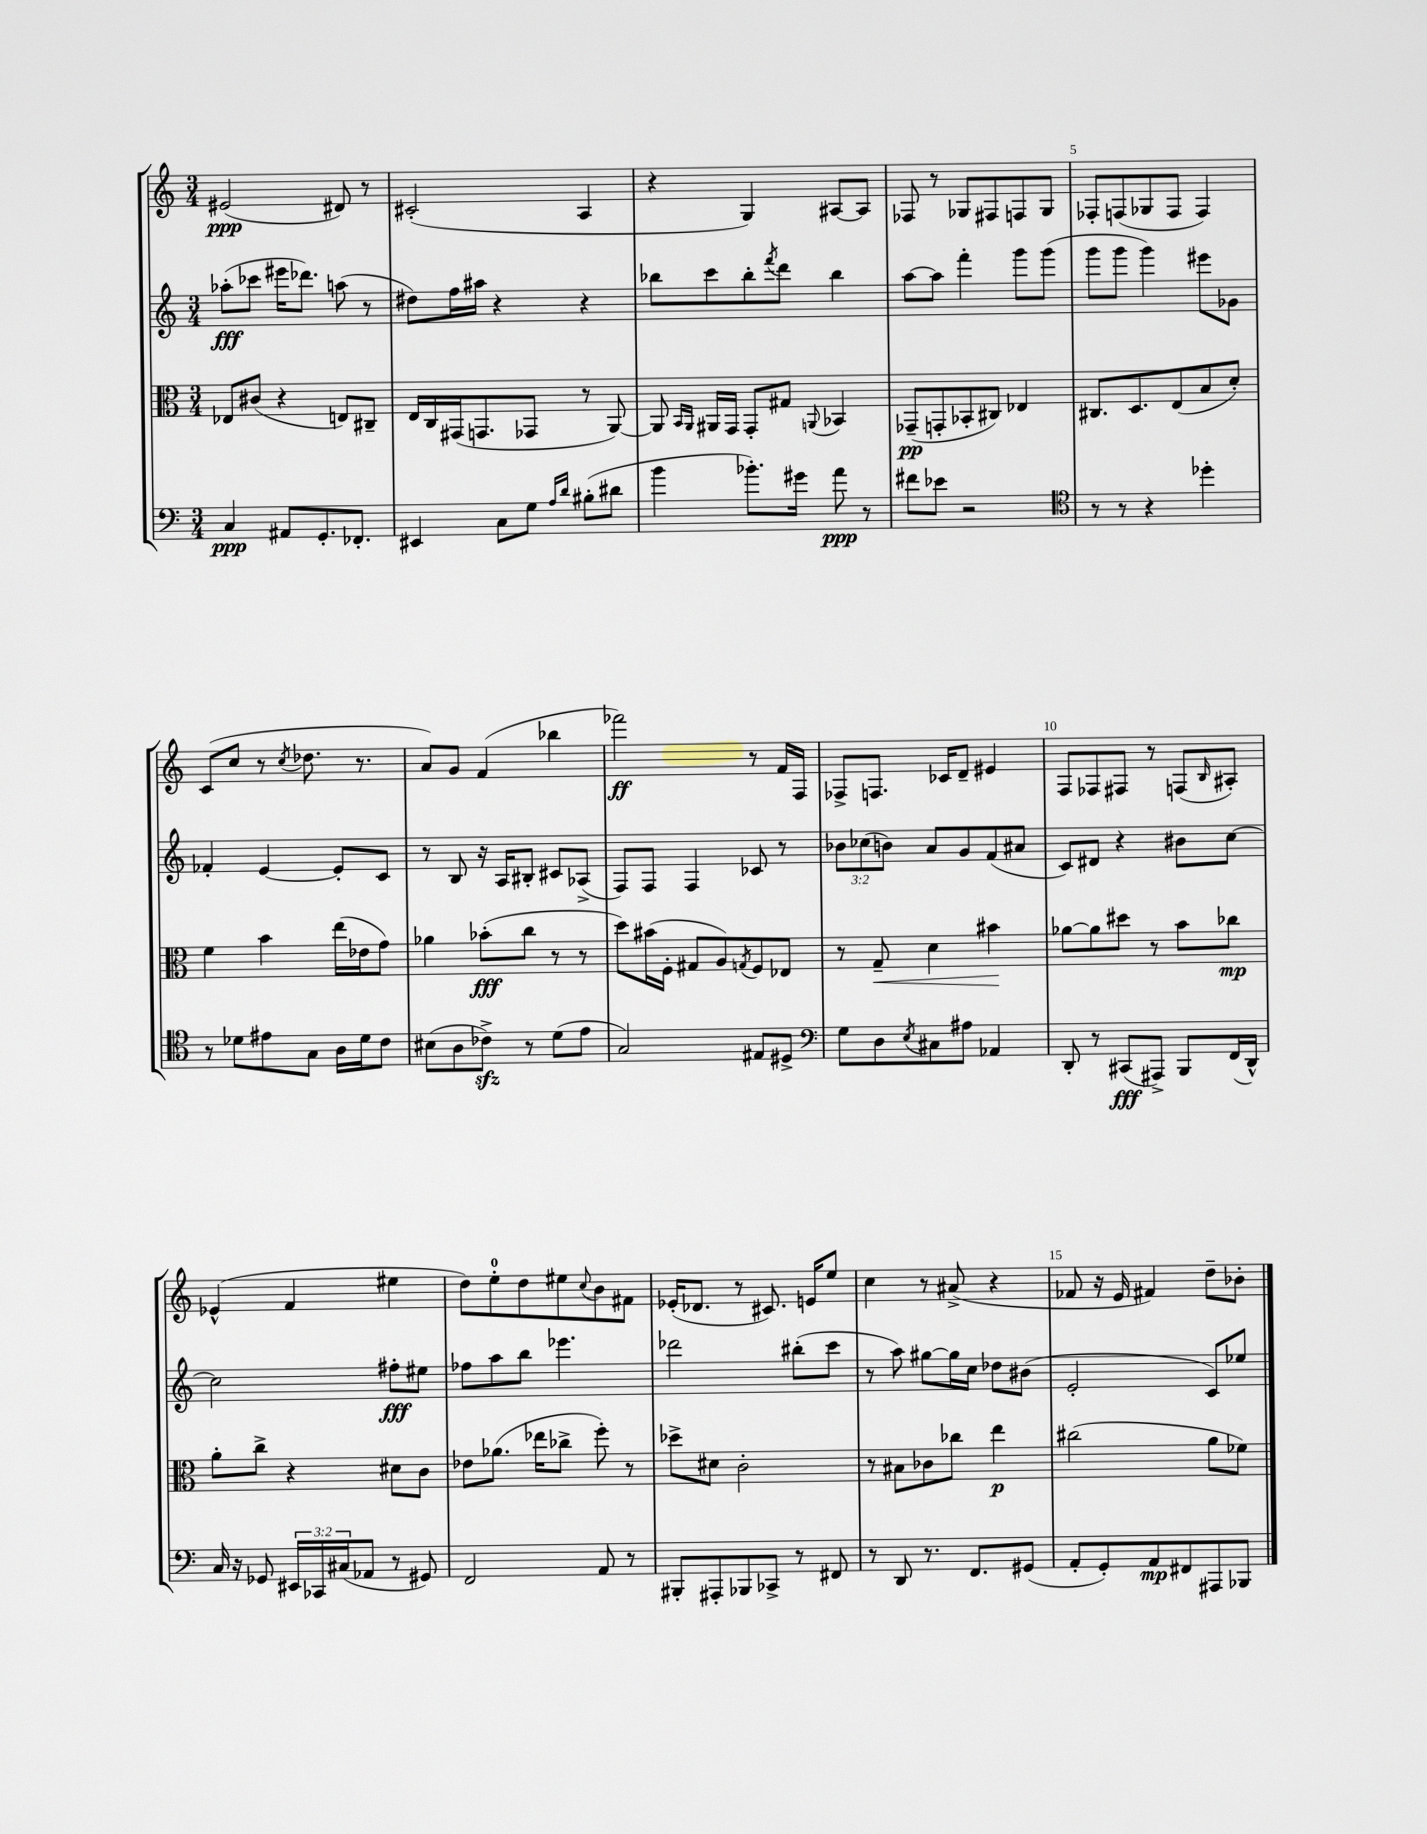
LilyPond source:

<<
\new StaffGroup <<
\new Staff = "s0" {
    \clef treble \key c \major \numericTimeSignature \time 3/4
    eis'2\ppp( dis'8) r8 |
    cis'2-.( a4 |
    r4 g4) ais8~ ais8 |
    fes8 r8 ges8 fis8 f8 ges8 |
    fes8-. f8( ges8 f8 f4) |
    c'8( c''8 r8 \acciaccatura { c''8 } des''8. r8. |
    a'8) g'8 f'4( bes''4 |
    fes'''2\ff) r8 f'16 f16 |
    fes8-> f8. ces'16 d'8-- eis'4 |
    f8 fes8 fis8 r8 f8( \grace { b16 } ais8-.) |
    ees'4-^( f'4 eis''4 |
    d''8) e''8-0-. d''8 eis''8 \appoggiatura { c''8 } b'8 fis'8 |
    ees'16-.( des'8. r8 cis'8.) e'16 e''8 |
    c''4 r8 ais'8->( r4 |
    fes'8 r16 e'16 fis'4) d''8-- bes'8-. \bar "|." |
}
\new Staff = "s1" {
    \clef treble \key c \major \numericTimeSignature \time 3/4 \override Staff.TupletNumber.text = #tuplet-number::calc-fraction-text
    aes''8-.\fff( ces'''8 eis'''16 des'''8.) a''8( r8 |
    dis''8) f''16 ais''16 r4 r4 |
    bes''8 c'''8 bes''8-. \acciaccatura { f'''8 } d'''8 bes''4 |
    a''8~ a''8 f'''4-. g'''8 g'''8( |
    g'''8 g'''8 g'''4) eis'''8 ges'8 |
    fes'4-. e'4~ e'8-. c'8 |
    r8 b8 r16 a16 bis8-. cis'8 aes8->( |
    f8) f8 f4 ces'8 r8 |
    \tuplet 3/2 { bes'8 ces''8( b'8) } a'8 g'8 f'8( ais'8 |
    c'8) dis'8 r4 bis'8 c''8~ |
    c''2 fis''8-.\fff eis''8 |
    fes''8 a''8 b''8 ees'''4. |
    des'''2 bis''8-.( c'''8 |
    r8 a''8) gis''8~ gis''16 c''16 des''8 bis'8( |
    e'2-. c'8) ees''8 \bar "|." |
}
\new Staff = "s2" {
    \clef alto \key c \major \numericTimeSignature \time 3/4
    ees8 cis'8( r4 e8) cis8-- |
    e16 c16 gis,16( g,8. ges,8 r8 a,8~) |
    a,8 \grace { b,16 a,16 } ais,16 g,16 g,8-. gis8 \appoggiatura { a,8 } bes,4 |
    ges,8--\pp( g,8-. bes,8-. cis8) ees4 |
    cis8. d8. e8( b8 d'8-.) |
    f'4 b'4 e''16( ees'16 g'8) |
    aes'4 bes'8-.\fff( c''8 r8 r8 |
    d''8) bis'16( f16-. gis8 a8) \acciaccatura { g8 } f8 ees8 |
    r8 g8--\< d'4 bis'4\! |
    aes'8~ aes'8 dis''8 r8 b'8 ces''8\mp |
    a'8-. c''8-> r4 dis'8 c'8 |
    ees'8 aes'8.( ees''16 ces''8-> f''8-.) r8 |
    des''8-> dis'8 c'2-. |
    r8 bis8 ces'8 ces''8 e''4\p |
    cis''2( a'8 fes'8) \bar "|." |
}
\new Staff = "s3" {
    \clef bass \key c \major \numericTimeSignature \time 3/4 \override Staff.TupletNumber.text = #tuplet-number::calc-fraction-text
    c4\ppp ais,8 g,8.-. fes,8.-. |
    eis,4 c8 g8 \grace { a16 d'16 } bis8-.( dis'8 |
    b'4 bes'8.-.) gis'16 a'8\ppp r8 |
    fis'8 ees'8 r2 |
    \clef tenor r8 r8 r4 des''4-. |
    r8 des'8 eis'8 g8 a16 des'16 c'8 |
    bis8( a8 ces'8->\sfz) r8 d'8( e'8 |
    g2) eis8 dis8-> |
    \clef bass g8 d8 \acciaccatura { e8 } cis8 ais8 aes,4 |
    d,8-. r8 cis,8\fff( ais,,8->) b,,8 f,16( d,16-^) |
    c16 r16 ges,8 \tuplet 3/2 { eis,16 ces,16 cis16( } aes,8 r8 gis,8) |
    f,2 a,8 r8 |
    bis,,8-. ais,,8-. bes,,8 ces,8-> r8 fis,8 |
    r8 d,8 r8. f,8. gis,8( |
    a,8-. g,8-.) a,8\mp fis,8 ais,,8 bes,,8 \bar "|." |
}
>>
>>
\layout { \context { \Score \override BarNumber.break-visibility = ##(#f #t #t) barNumberVisibility = #(every-nth-bar-number-visible 5) } }
